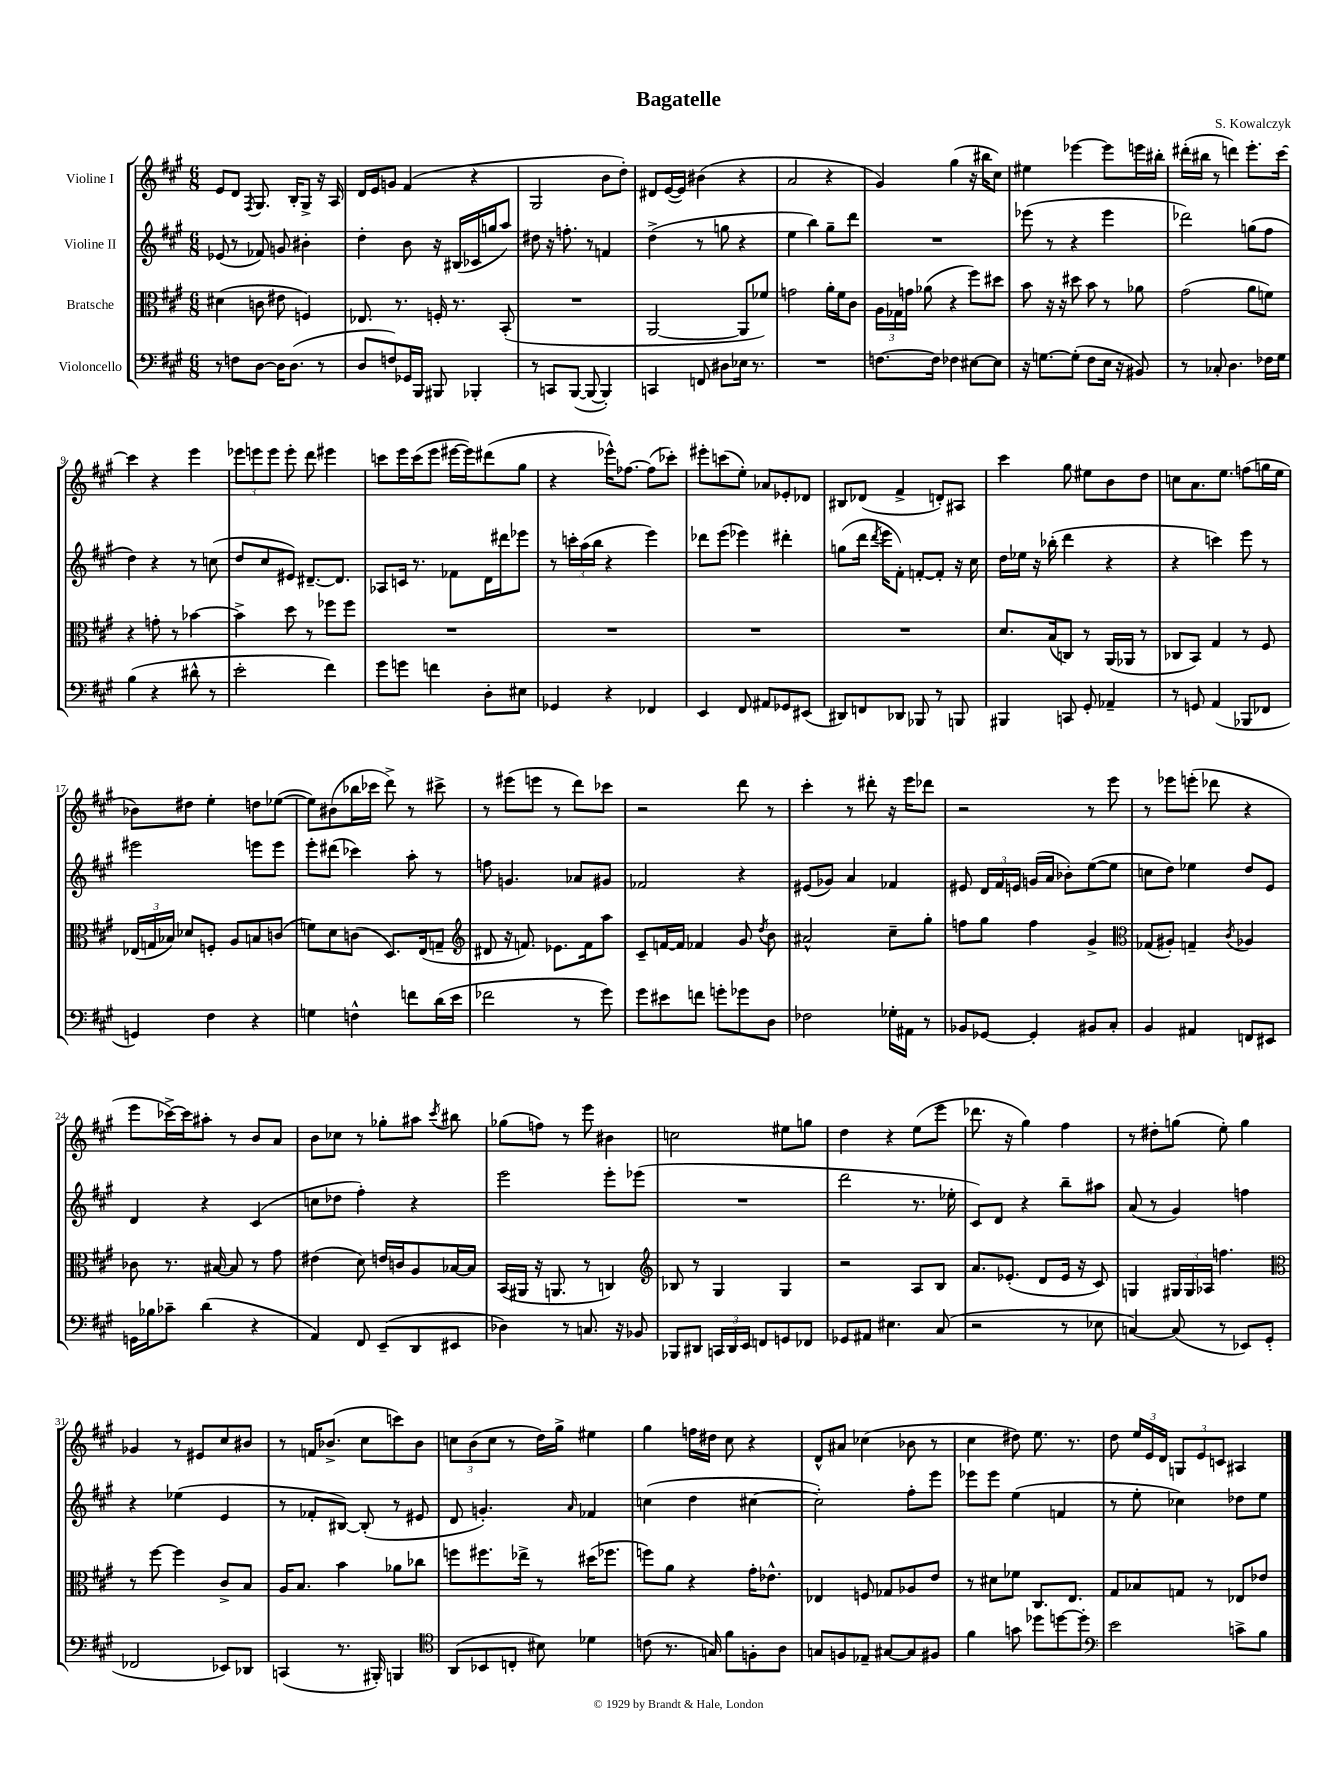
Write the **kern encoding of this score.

**kern	**kern	**kern	**kern
*part4	*part3	*part2	*part1
*staff4	*staff3	*staff2	*staff1
*I"Violoncello	*I"Bratsche	*I"Violine II	*I"Violine I
*clefF4	*clefC3	*clefG2	*clefG2
*k[f#c#g#]	*k[f#c#g#]	*k[f#c#g#]	*k[f#c#g#]
*M6/8	*M6/8	*M6/8	*M6/8
=1	=1	=1	=1
8r	(4d#X\	(8e-X/	8e/L
8Fn\L	.	8r	8d/J
.	.	.	8qF#/
[8D\J	8cn\	8f-X/)	8.G#/
16D\KL]	8e#X\	8gn/	.
(8.D\J	.	.	16B'/KL
.	4Fn/)	4b#X'\	8G#^/J
8r	.	.	16r
.	.	.	16A/
=2	=2	=2	=2
8D/L	8.E-X/	4dd'\	16d/LL
.	.	.	16e/J
8Fn/)	.	.	8gn/J
.	8.r	.	.
16GG-X/L	.	8b\	(4f#/
16BBB/JJ	.	.	.
8BBB#X/	16Fn'/	16r	.
.	8.r	(16B#X/LL	.
4BBB-X'/	.	16c-X/	4r
.	.	16ggn/J	.
.	(8BB'/	8aa/J)	.
=3	=3	=3	=3
8r	2.r	8dd#X\	2G#/
8CCn/L	.	16r	.
.	.	8.ffn'\	.
([8BBB/J	.	.	.
8BBB/_	.	8r	.
4BBB'/])	.	4fn/	8b\L
.	.	.	8dd'\J)
=4	=4	=4	=4
4CCn/	[2AA/	(4dd^\	8d#X/L
.	.	.	([16e/L
.	.	.	16e/JJ])
8FFn/	.	8r	(4b#X\
8D#X\L	.	8ggn\	.
16E-X\Jk	8AA/L]	4r	4r
8.r	.	.	.
.	8f-X/J)	.	.
=5	=5	=5	=5
2.r	2gn\	4ee\	2a/
.	.	4bb\)	.
.	16a'\LL	8gg#~\L	4r
.	16f#\J	.	.
.	8c#\J	8ddd\J	.
=6	=6	=6	=6
[8.Fn\L	24A\LL	2.r	4g#/)
.	24G-X\	.	.
.	24gn\JJ	.	.
.	(8a-X\	.	.
16F\Jk]	.	.	.
4F-X\	4r	.	(4gg#\
[8E#X\L	8ff#\L)	.	16r
.	.	.	16bb#X\KL
8E#\J]	8dd#X\J	.	8cc#\J)
=7	=7	=7	=7
16r	8b\	(8eee-X\	4ee#X\
[8.Gn\L	.	.	.
.	16r	8r	.
.	16r	.	.
(8G'\J]	8dd#X\	4r	[4eee-X\
8F#\L	8b\	.	.
16E\Jk	8r	4eee-\	8eee-\L]
16r	.	.	.
8BB#X/)	8a-X\	.	16eeen\L
.	.	.	16bb#X'\JJ
=8	=8	=8	=8
8r	(2g#\	2ddd-X\)	(16ddd#X'\LL
.	.	.	16bb#X\JJ
8C-X'/	.	.	8r
4.D\	.	.	4dddn\)
.	8a\L	(8ggn\L	8.eee'\L
16F-X\LL	8fn\J)	8ff#\J	.
16G#\JJ	.	.	[16ccc#\Jk
!!LO:LB:g=z
=9	=9	=9	=9
(4B\	4r	4dd\)	4ccc#\]
4r	8gn'\	4r	4r
.	8r	.	.
8d#X^^\	[4b-X\	8r	4eee\
8r	.	(8ccn\	.
=10	=10	=10	=10
2e'\	4b-^\]	8dd/L	12eee-X\L
.	.	.	12eeen\
.	.	8cc#/	.
.	.	.	12eee\J
.	8dd\	8e#X/J)	8eee'\
.	8r	[8.d#X~/L	8ddd\
4f#\)	8ff-X\L	.	4eee#X\
.	.	8.d#/J]	.
.	8ff-\J	.	.
=11	=11	=11	=11
8g#\L	2.r	8A-X/L	8cccn\L
8gn\J	.	16cn/Jk	16eee\L
.	.	8.r	(16ccc\J
4fn\	.	.	8eee\J
.	.	8f-X\L	[16eee#X\LL
.	.	.	16eee#\J])
8D'\L	.	16d\L	(8ddd#X\
.	.	16ddd#X\J	.
8E#X\J	.	8eee-X\J	8gg#\J
=12	=12	=12	=12
4GG-X/	2.r	8r	4r
.	.	24cccn'\LL	.
.	.	(24aa\	.
.	.	24bb\JJ	.
4r	.	4r	16eee-X^^\KL)
.	.	.	[8.ff-X\J
4FF-X/	.	4eee\)	(8ff-\L]
.	.	.	8ccc-X'\J)
=13	=13	=13	=13
4EE/	2.r	8ddd-X\L	8eee#X'\L
.	.	(8eee\J	(8cccn\
8FF#/	.	4eee-X\)	8ee'\J)
8AA#X/L	.	.	8a-X/L
8GG-X/	.	4ddd#X'\	8e-X'/
(8EE#X/J	.	.	8d-X/J
=14	=14	=14	=14
8DD#X/L)	2.r	(8ggn\L	8B#X/L
8FFn/	.	16ddd\Jk	(8d-X/J
.	.	8qddd/	.
.	.	16eee\KL	.
8DD-X/J	.	8f#'\J)	4f#^/
8BBB-X/	.	[8fn'/L	.
8r	.	8f'/J]	8dn'/L)
8BBBn/	.	16r	8A#X/J
.	.	16cc#\	.
=15	=15	=15	=15
4BBB#X/	8.d/L	16dd\LL	4ccc#\
.	.	16ee-X\JJ	.
.	.	16r	.
.	(16B/k	(16bb-X'\	.
8CCn/	8Cn/J)	4ddd\	8gg#\
8GG#'/	8r	.	8ee#X\L
4AA-X~/	(16AA/LL	4r	8b\
.	16AA-X/JJ	.	.
.	8r	.	8dd\J
=16	=16	=16	=16
8r	8C-X/L	4r	8ccn\L
8GGn/	8BB/J)	.	8.a\
(4AA/	4G#/	4cccn\)	.
.	.	.	8.ee\J
8BBB-X/L	8r	8eee\	(8ffn\L
8FF-X/J	8F#/	8r	16ggn\L
.	.	.	16ee\JJ
!!LO:LB:g=z
=17	=17	=17	=17
4GGn/)	(24E-X/LL	2eee#X\	8b-X\L)
.	24Gn/	.	.
.	24B-X/JJ)	.	.
.	8d-X/L	.	8dd#X\J
4F#\	8Fn'/J	.	4ee'\
.	8A/L	.	.
4r	8Bn/	8eeen\L	8ddn\L
.	(8cn/J	8eee\J	([8ee-X\J
=18	=18	=18	=18
4Gn\	8fn\L)	8eee'\L	8ee-\L])
.	8d\	(8ddd#X\J	(8b#X\
4Fn^^\	(8cn\J	4ccc-X\)	16bb-X\L
.	.	.	16ccc-X\JJ
.	8.D/L)	.	8ddd^\)
8fn\L	.	8aa'\	8r
.	(16E/k	.	.
(16d\L	8Gn~/J	8r	8ccc#X^\
16e\JJ	.	.	.
=19	=19	=19	=19
*	*clefG2	*	*
2f-X\	8d#X/	8ffn\	8r
.	16r	4.gn/	(8eee#X\L
.	8.fn/)	.	.
.	.	.	8eeen\J
.	8.e-X\L	.	8r
8r	.	8a-X/L	8ddd\L)
.	16f\k	.	.
8g#\)	8aa\J	8g#X/J	8ccc-X\J
=20	=20	=20	=20
8g#\L	8c#~/L	2f-X/	2r
8e#X\	[16fn/L	.	.
.	16f/JJ]	.	.
8fn\J	4f-X/	.	.
8gn'\L	.	.	.
8g-X\	8g#/	4r	8ddd\
.	8qdd/	.	.
8D\J	8b\	.	8r
=21	=21	=21	=21
2F-X\	2a#X^^/	(8e#X/L	4ccc#'\
.	.	8g-X/J)	.
.	.	4a/	8r
.	.	.	8ddd#X'\
16G-X'\LL	8cc#~\L	4f-X/	16r
16AA#X\JJ	.	.	16eee\KL
8r	8gg#'\J	.	8ddd-X\J
=22	=22	=22	=22
8BB-X/L	8ffn\L	8e#X/	2r
[8GG-X/J	8gg#\J	24d/LL	.
.	.	24f#/	.
.	.	24en/JJ	.
4GG-'/]	4ff\	(16gn/LL	.
.	.	16a/JJ	.
.	.	8b-X'\L)	.
8BB#X/L	4g#^/	([8ee\	8r
8C#'/J	.	8ee\J]	8eee\
=23	=23	=23	=23
*	*clefC3	*	*
4BB/	(8G-X/L	8ccn\L	8r
.	8A#X'/J)	8dd\J)	8eee-X\L
4AA#X/	4Gn~/	4ee-X\	(8eeen'\J
.	.	.	8ddd-X\
.	8qc#/	.	.
8FFn/L	4A-X/	8dd/L	4r
8EE#X/J	.	8e/J	.
!!LO:LB:g=z
=24	=24	=24	=24
16GGn\LL	8c-X\	4d/	8eee\L
16B-X\J	.	.	.
8c-X~\J	8.r	.	[16ccc-X^\L)
.	.	.	16ccc-\J]
(4d\	.	4r	8aa#X'\J
.	[16B#X/	.	.
.	8B#/]	.	8r
4r	8r	(4c#/	8b/L
.	8g#\	.	8a/J
=25	=25	=25	=25
4AA/)	(4e#X\	8ccn\L	8b\L
.	.	8dd-X\J	8cc-X\J
8FF#/	8d\)	4ff#'\)	8r
(8EE~/L	16en/LL	.	8gg-X'\L
.	16cn/J	.	.
8DD/	8A/	4r	8aa#X\J
.	.	.	8qccc#/
8EE#X/J	[16B-X/L	.	8bb#X\
.	16B-/JJ]	.	.
=26	=26	=26	=26
4D-X\)	(16BB/LL	2eee\	(8gg-X\L
.	16AA#X/JJ	.	.
.	16r	.	8ffn\J)
.	8.AAn/	.	.
8r	.	.	8r
8.Cn/	8r	.	8eee\
.	4Cn/)	8eee'\L	4b#X\
16r	.	.	.
8BB-X/	.	(8eee-X\J	.
=27	=27	=27	=27
*	*clefG2	*	*
8BBB-X/L	8B-X/	2.r	2ccn\
8DD#X/J	8r	.	.
24CCn/LL	4G#/	.	.
24DD#/	.	.	.
24EE/JJ	.	.	.
8FFn/L	.	.	.
8GGn/	4G#/	.	8ee#X\L
8FF-X/J	.	.	8ggn\J
=28	=28	=28	=28
8GG-X/L	2r	2ddd\	4dd\
8AA#X/J	.	.	.
4.E#X\	.	.	4r
.	8A/L	8.r	(8ee\L
(8C#/	8B/J	.	8eee\J
.	.	16ee-X'\	.
=29	=29	=29	=29
2r	8.a/L	8c#/L)	8.ddd-X\
.	.	8d/J	.
.	(8.e-X'/J	.	16r
.	.	4r	4gg#\)
.	8d/L	.	.
8r	16e-/Jk	8bb~\L	4ff#\
.	16r	.	.
8E-X\	8c#/)	8aa#X\J	.
=30	=30	=30	=30
[4Cn/)	4Gn/	(8a/	8r
.	.	8r	8dd#X'\L
(8C/]	24G#X/LL	4g#/)	(8ggn\J
.	24G#/	.	.
.	24A-X/JJ	.	.
8r	4.ffn\	.	8ee'\)
8EE-X/L)	.	4ffn\	4gg\
(8GG#'/J	.	.	.
!!LO:LB:g=z
=31	=31	=31	=31
*	*clefC3	*	*
2FF-X/	8r	4r	4g-X/
.	[8ff#\	.	.
.	4ff#\]	(4ee-X\	8r
.	.	.	8e#X/L
8EE-X/L)	8c#^/L	4e/	8cc#/
8DD-X/J	8B/J	.	8b#X/J
=32	=32	=32	=32
(4CCn/	16A/KL	8r	8r
.	8.B/J	.	.
.	.	8f-X'/L	16fn/KL
.	.	.	(8.b-X^/J
8.r	4b\	[8B#X/J)	.
.	.	(8B#'/]	8cc#\L
16BBB#X'/)	.	.	.
4BBBn/	8a-X\L	8r	8cccn\)
.	8cc-X\J	8e#X/	8b-\J
=33	=33	=33	=33
*clefC4	*	*	*
(8AA/L	8ffn\L	8d/	12ccn\L
.	.	.	(12b\
8BB-X/	8.ff#X\	4.gn'/)	.
.	.	.	12cc\J
8Cn'/J	.	.	8r
.	16ee-X^\Jk	.	.
8B#X\)	8r	.	16dd\LL)
.	.	.	16gg#^\JJ
.	.	16qqa/	.
4d-X\	(16dd#X\KL	4f-X/	4ee#X\
.	8.ff-X\J	.	.
=34	=34	=34	=34
(8cn\	8ffn\L)	(4ccn\	4gg#\
8.r	8a\J	.	.
.	4r	4dd\	16ffn\LL
16Gn/)	.	.	16dd#X\JJ
8f#\L	.	.	8cc#\
8Fn'\	16g#'\KL	[4cc#X\	4r
.	8.e-X^^\J	.	.
8A\J	.	.	.
=35	=35	=35	=35
8Gn/L	4E-X/	2cc#'\])	8d^^/L
8Fn/	.	.	8a#X/J
8E-X~/J	8Fn/	.	(4cc-X\
[8G#X/L	8G-X/L	.	.
8G#/]	8A-X/	8ff#'\L	8b-X\
8F#X/J	8e/J	8eee\J	8r
=36	=36	=36	=36
4f#\	8r	8eee-X\L	4cc#\
.	8d#X\L	8eee-\J	.
8gn\	8f-X\J	(4ee\	8dd#X\)
8dd-X\L	8.C#/L	.	8.ee\
[8ddn\	.	4fn/	.
.	8.E/J	.	8.r
8dd'\J]	.	.	.
=37	=37	=37	=37
*clefF4	*	*	*
2e\	8G#/L	8r	8dd\
.	8B-X/	8ee'\	24ee/LL
.	.	.	24e/
.	.	.	24d/JJ
.	8Gn/J	4cc-X\)	12Gn/L
.	.	.	12e/
.	8r	.	.
.	.	.	12cn/J
8cn^\L	8E-X/L	8dd-X\L	4A#X/
8B\J	8e-X/J	8ee\J	.
==	==	==	==
*-	*-	*-	*-
